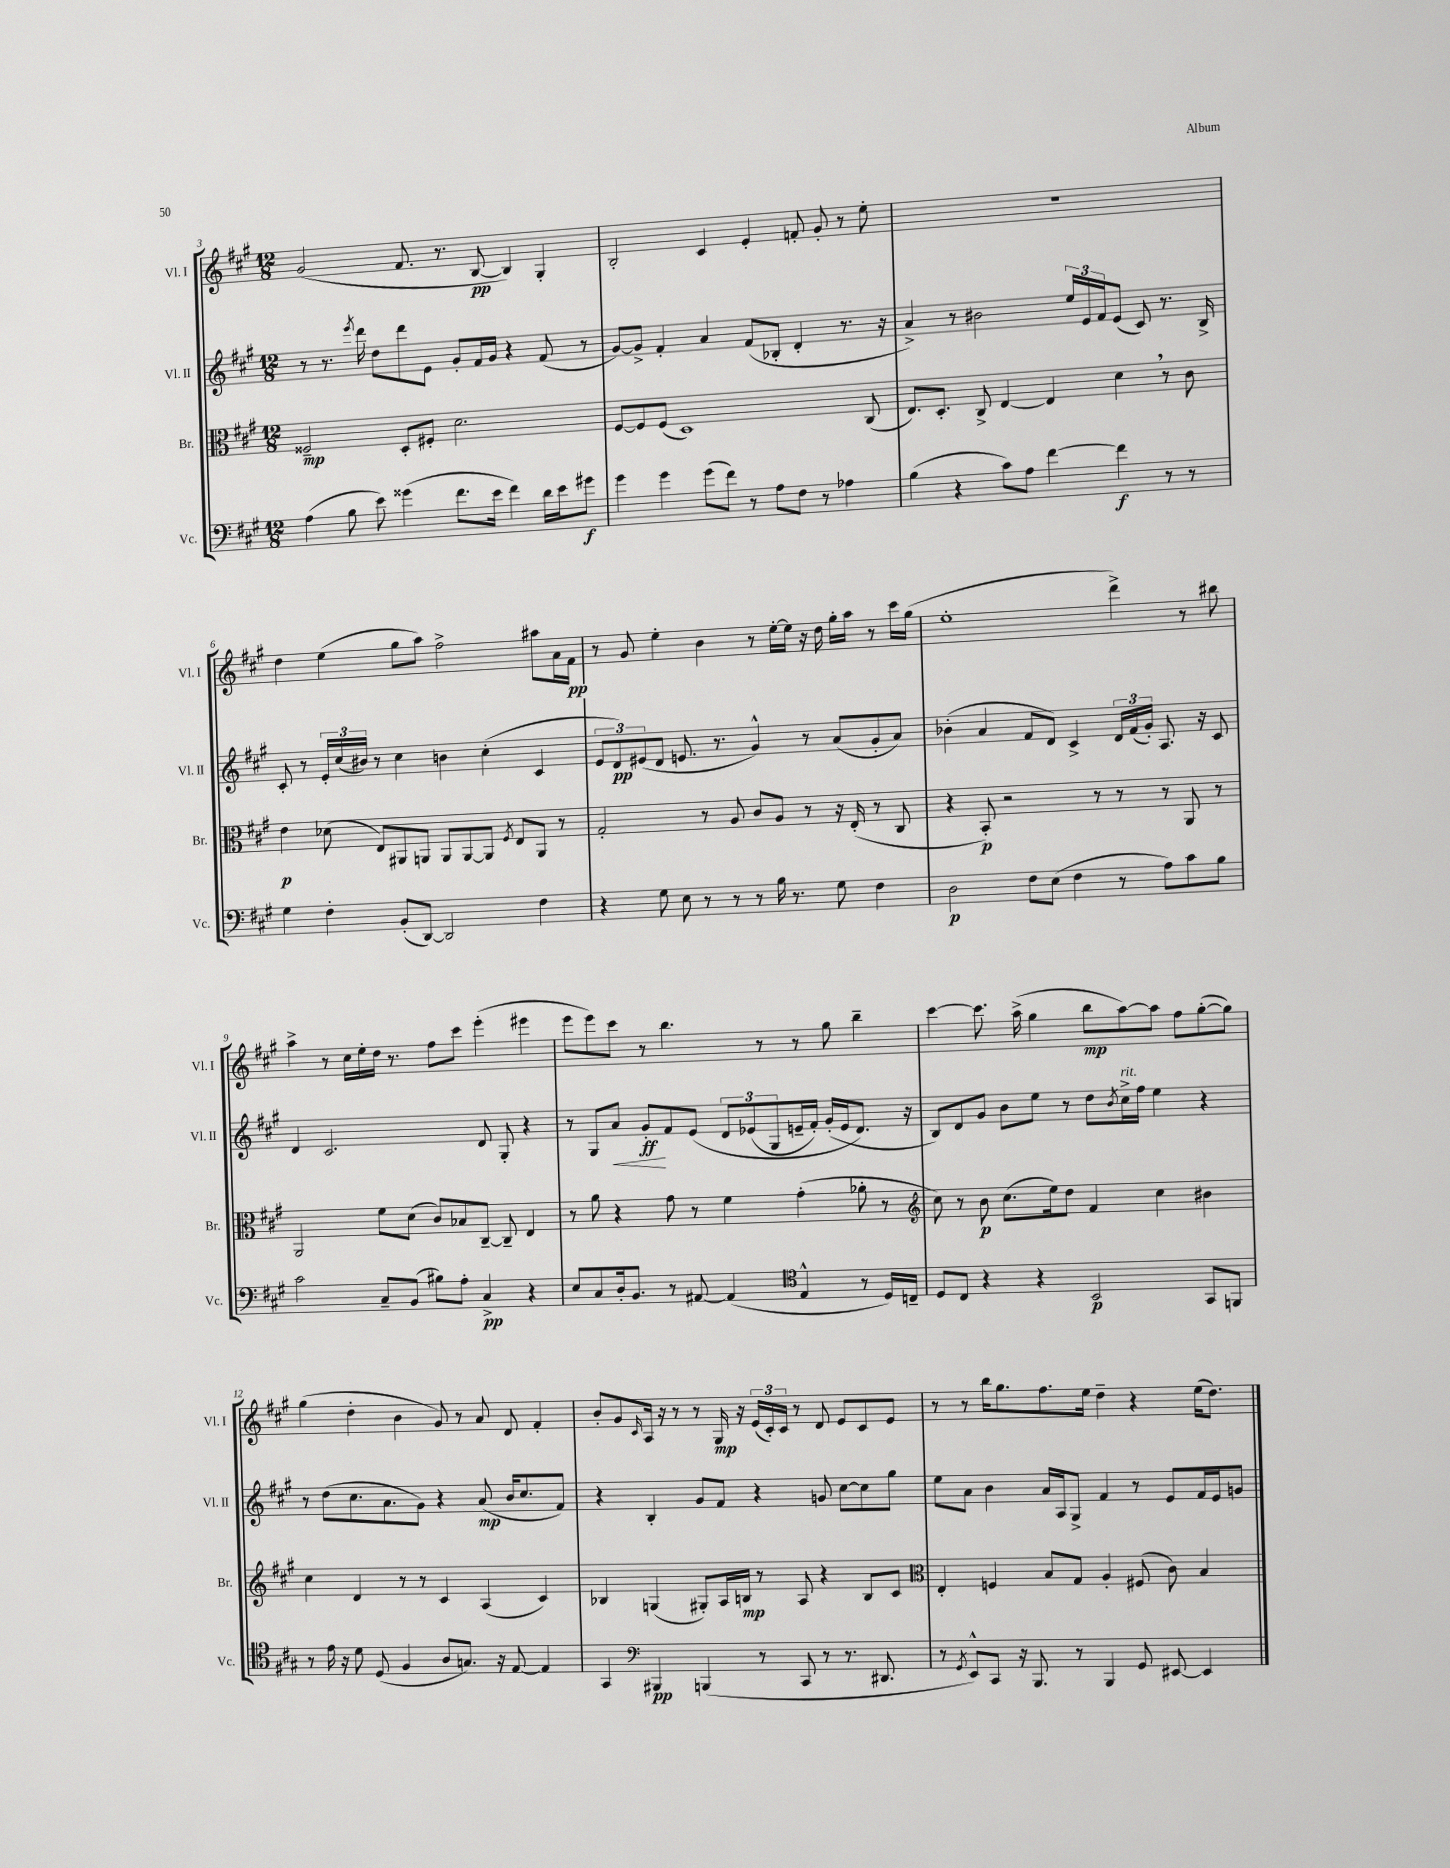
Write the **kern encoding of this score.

**kern	**kern	**kern	**kern
*staff4	*staff3	*staff2	*staff1
*clefF4	*clefC3	*clefG2	*clefG2
*k[f#c#g#]	*k[f#c#g#]	*k[f#c#g#]	*k[f#c#g#]
*M12/8	*M12/8	*M12/8	*M12/8
(4A\	2F##~/	8r	(2g#/
.	.	8.r	.
8B\	.	.	.
.	.	8qeee/	.
.	.	16ddd\	.
8e\)	.	8dd\L	.
(4g##\	8D'/L	8ddd\	8.f#/
.	8F#'/J	8e\J	.
.	.	.	8.r
8.f#\L	2.d\	8g#'/L	.
.	.	16f#/L	[8B/
16e\Jk	.	16g#/JJ	.
4f#\)	.	4r	4B/])
16d\LL	.	(8f#/	4G#'/
16e\J	.	.	.
8g#\J	.	8r	.
=	=	=	=
4g#\	[8F#/L	[8g#/L)	2B'/
.	8F#/]	8g#^/]J	.
4g#\	(8F#/J	4f#'/	.
.	1D)	.	.
(8g#\L	.	4a/	4c#/
8f#\J)	.	.	.
8r	.	(8f#/L	4e'/
8A\L	.	8B-'/J	.
8F#\J	.	4d'/	8f'/
8r	.	.	8g#'/
4A-\	.	8.r	8r
.	(8C#/	.	8ee'\
.	.	16r	.
=	=	=	=
(4B\	8.E/L)	4a^/)	1.r
.	8.D'/J	.	.
4r	.	8r	.
.	8C#^/	2b#\	.
8c#\L)	[4E/	.	.
8A\J	.	.	.
[4f#\	4E/]	.	.
.	.	24ee/LL	.
.	.	24e/	.
.	.	24f#/J	.
4f#\]	4d\	(8e/J	.
.	.	8c#/)	.
8r	8r	8.r	.
8r	8c#\	.	.
.	.	16B^/	.
=	=	=	=
4G#\	4e\	8c#'/	4dd\
.	.	8r	.
4F#'\	(8d-\	24e'/LL	(4ee\
.	.	(24cc#/	.
.	.	24b#/JJ)	.
.	8E/L)	8r	.
(8BB'/L	8AA#/	4cc#\	8gg#\L
[8DD/J)	8AA/J	.	8aa\J)
2DD/]	8AA/L	4b\	2ff#^\
.	[8AA/	.	.
.	8AA/]J	(4cc#'\	.
.	8qF#/	.	.
.	8E/L	.	.
4F#\	8AA/J	4c#/	8aa#\L
.	8r	.	16a\L
.	.	.	16f#\JJ
=	=	=	=
4r	2G#'/	12e/L	8r
.	.	12d/)	.
.	.	.	8g#/
.	.	(12e#/	.
8G#\	.	8d/J	4ee'\
8E\	.	8.e/	.
8r	8r	.	4b\
.	.	8.r	.
8r	8A/	.	.
8r	8c#/L	4g#^^/)	8r
16B\	8A/J	.	[16ee'\LL
8.r	.	.	16ee\]JJ
.	8r	8r	16r
.	.	.	16dd\
8G#\	16r	(8a/L	16gg#'\LL
.	(16E'/	.	16aa\JJ
4F#\	8r	8g#'/	8r
.	8C#/	8a/J)	16ccc#\LL
.	.	.	(16gg#\JJ
=	=	=	=
2D\	4r	(4b-'\	1ee'
.	8BB'/)	4a/	.
.	2r	.	.
8F#\L	.	8f#/L	.
(8E\J	.	8d/J)	.
4F#\	.	4c#^/	.
.	8r	.	.
8r	8r	24d/LL	4ddd^\)
.	.	(24f#/	.
.	.	24g#'/JJ)	.
8A\L)	8r	8.A/	.
8c#\	8AA/	.	8r
.	.	16r	.
8B\J	8r	8c#/	8bb#\
=	=	=	=
2c#\	2AA/	4d/	4aa^\
.	.	2.c#/	8r
.	.	.	16cc#\LL
.	.	.	16ee'\
8C#~/L	8f#\L	.	16dd\JJ
.	.	.	8.r
(8BB/J	(8d\J	.	.
8B#\L)	8c#/L)	.	8ff#\L
8A'\J	8B-/	.	8ccc#\J
4C#^/	[8C#~/J	8d/	(4eee'\
.	8C#~/]	8G#'/	.
4r	4E/	4r	4eee#\
=	=	=	=
8E/L	8r	8r	8eee\L
8C#/	8a\	8G#/L	8eee\)
16D'/k	4r	8a/J	8ccc#\J
8.BB/J	.	.	.
.	.	8g#'/L	8r
8r	8g#\	8f#/	4.bb\
[8AA#/	8r	&(8e/J	.
(4AA#/]	4f#\	12d/L	.
.	.	(12e-/	.
.	.	.	8r
.	.	12G#/	.
*clefC4	*	*	*
4E^^/	(4g#'\	16e~/L	8r
.	.	16f#'/JJ)	.
.	.	(16g#'/LL	8gg#\
.	.	16e/J	.
8r	8a-'\	8.d/J&)	4bb~\
16D/LL)	8r	.	.
16C~/JJ	.	16r	.
=	=	=	=
*	*clefG2	*	*
8D/L	8cc#\)	8B/L)	[4ccc#\
8C#/J	8r	8d/	.
4r	8b\	8g#/J	8.ccc#\]
.	(8.cc#\L	8b\L	.
.	.	.	(16aa^\
4r	.	8ee\J	4gg#\
.	16ee\k)	.	.
.	8dd\J	8r	.
2BB/	4f#/	8dd\L	8bb\L
.	.	8qb/	.
.	.	16cc#^\L	[8aa\)
.	.	16ff#\JJ	.
.	4cc#\	4ee\	8aa\]J
.	.	.	8ff#\L
8GG#/L	4b#\	4r	([8gg#'\
8FF/J	.	.	8gg#\]J)
=	=	=	=
8r	4cc#\	8r	(4gg#\
16e\	.	(8dd\L	.
16r	.	.	.
8d\	4d/	8.cc#\	4dd'\
(8D/	.	.	.
.	.	8.a\	.
4F#/	8r	.	4b\
.	8r	8g#\J)	.
8A/L	4c#/	4r	8g#/)
8.G/J)	.	.	8r
.	(4A/	(8a/	8a/
16r	.	.	.
[8E/	.	16b/LK	8d/
.	.	8.cc#/	.
4E/]	4c#/)	.	4f#'/
.	.	8f#/J)	.
=	=	=	=
4GG#/	4B-/	4r	8b'/L
.	.	.	8g#/
*clefF4	*	*	*
.	.	.	16qqc#/
4BBB#/	(4G/	4B'/	16A/Jk
.	.	.	16r
.	.	.	8r
(4BBB/	8G#'/L)	8g#/L	8r
.	16A/L	8f#/J	16G#/
.	16B/JJ	.	16r
8r	8r	4r	(24e/LL
.	.	.	24c#'/)
.	.	.	24c#/JJ
8CC#/	8A/	.	8r
8r	4r	8g/	8d/
8.r	.	[8cc#\L	8e/L
.	8B/L	8cc#\]	8c#/
8.DD#/	.	.	.
.	8c#/J	8gg#\J	8e/J
=	=	=	=
*	*clefC3	*	*
8r	4E'/	8ee\L	8r
8qGG#/	.	.	.
8EE^^/L)	.	8a\J	8r
8CC#/J	4F/	4b\	16bb\LK
.	.	.	8.gg#\
16r	.	.	.
8.BBB/	.	.	.
.	8B/L	16a/LL	8.ff#\
.	.	16A/J	.
8r	8G#/J	8G#^/J	.
.	.	.	16ee\Jk
4BBB/	4A'/	4f#/	4dd~\
8GG#/	(8F#/	8r	4r
[8EE#/	8c#\)	8e/L	.
4EE#/]	4B/	16f#/L	(16ee\LK
.	.	16e/J	8.dd\J)
.	.	8g/J	.
==	==	==	==
*-	*-	*-	*-
